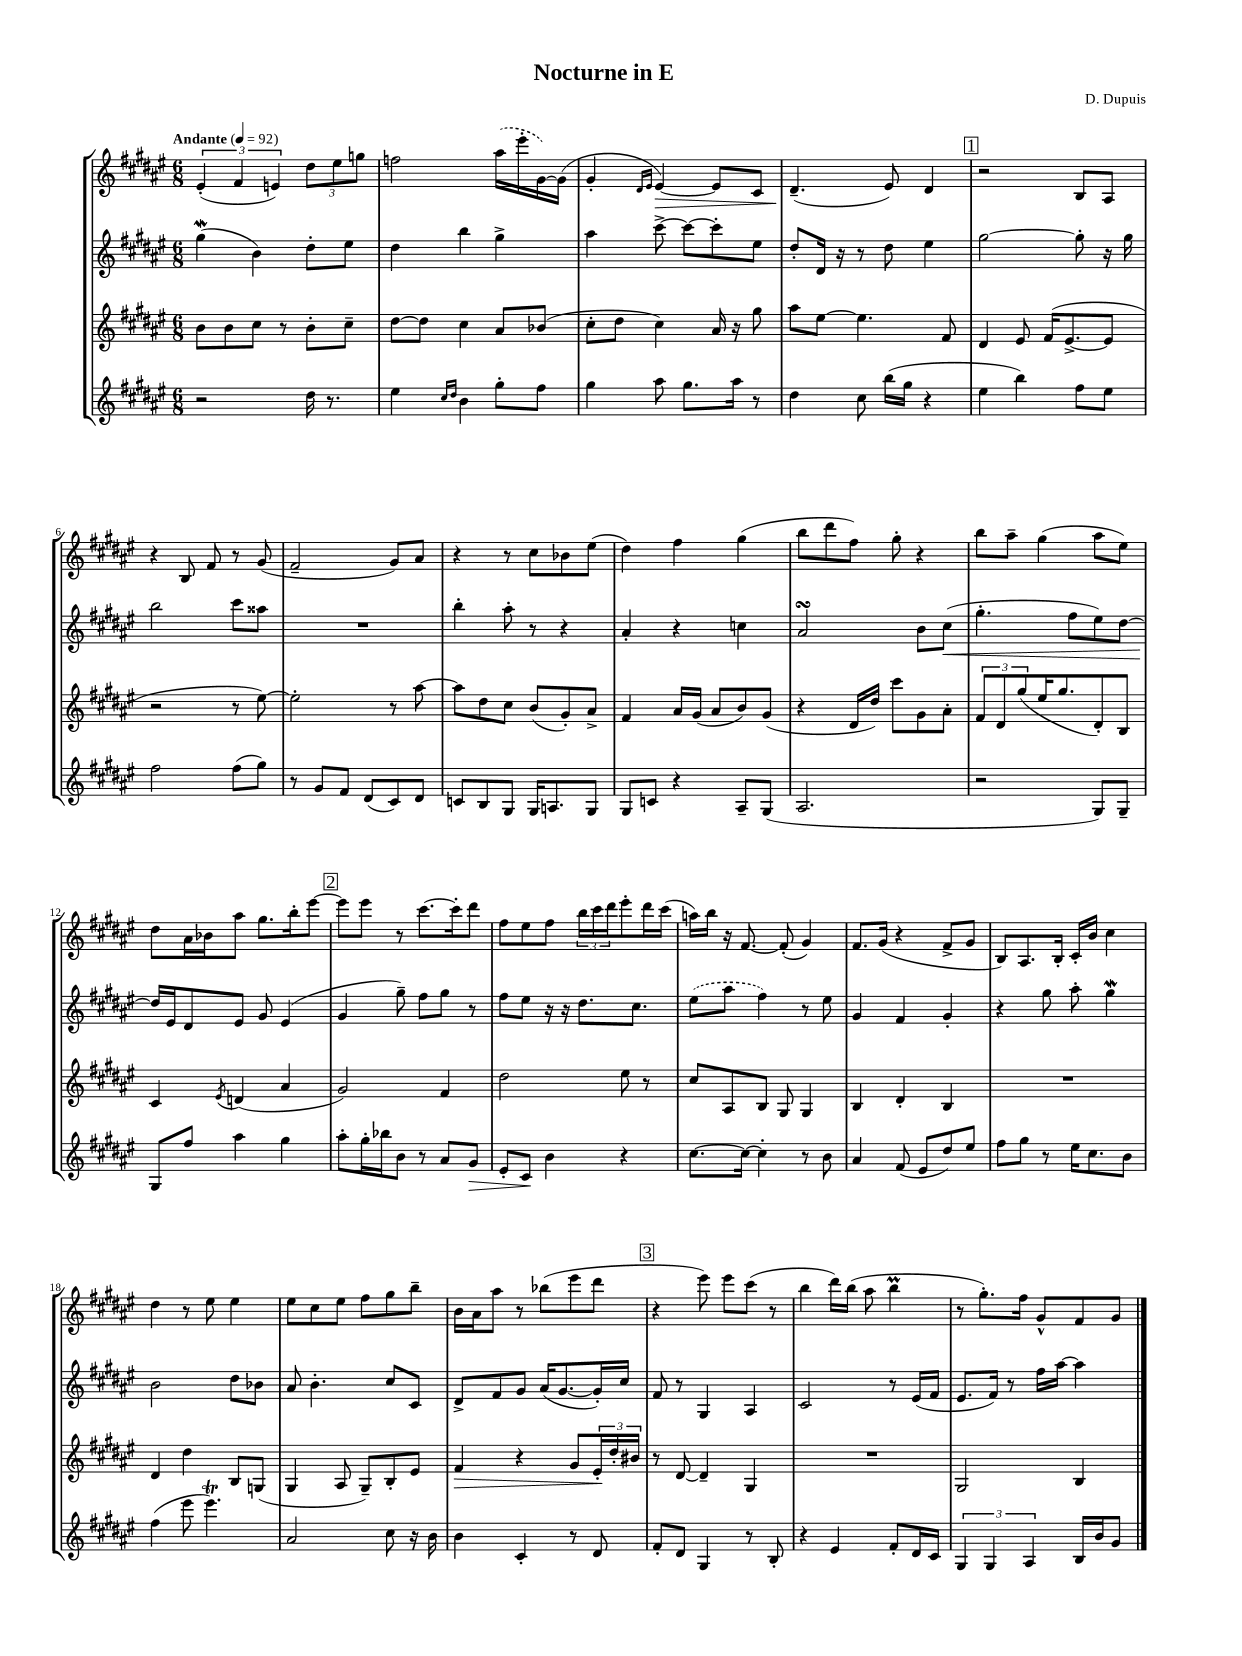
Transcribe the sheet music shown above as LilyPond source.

\header { title = "Nocturne in E" composer = "D. Dupuis" }
<<
\new StaffGroup <<
\new Staff = "s0" {
    \clef treble \key fis \major \numericTimeSignature \time 6/8 \tempo "Andante" 4 = 92
    \tuplet 3/2 { eis'4-.( fis'4 e'4) } \tuplet 3/2 { dis''8 eis''8 g''8 } |
    f''2 \once \slurDashed ais''16( eis'''16-. gis'16~) gis'16( |
    gis'4-. \grace { dis'16 eis'16 } eis'4~\>) eis'8 cis'8 |
    dis'4.--\!( eis'8) dis'4 |
    \mark \markup { \box "1" } r2 b8 ais8 |
    r4 b8 fis'8 r8 gis'8( |
    fis'2-- gis'8) ais'8 |
    r4 r8 cis''8 bes'8 eis''8( |
    dis''4) fis''4 gis''4( |
    b''8 dis'''8 fis''8) gis''8-. r4 |
    b''8 ais''8-- gis''4( ais''8 eis''8) |
    dis''8 ais'16 bes'16 ais''8 gis''8. b''16-. eis'''8~ |
    \mark \markup { \box "2" } eis'''8 eis'''8 r8 cis'''8.~ cis'''16-. dis'''8 |
    fis''8 eis''8 fis''8 \tuplet 3/2 { b''16 cis'''16 dis'''16 } eis'''8-. dis'''16 cis'''16( |
    a''16) b''16 r16 fis'8.~ fis'8-.( gis'4) |
    fis'8. gis'16( r4 fis'8-> gis'8 |
    b8) ais8. b16-. cis'16-. b'16 cis''4 |
    dis''4 r8 eis''8 eis''4 |
    eis''8 cis''8 eis''8 fis''8 gis''8 b''8-- |
    b'16 ais'16 ais''8 r8 bes''8( eis'''8 dis'''8 |
    \mark \markup { \box "3" } r4 eis'''8) eis'''8 cis'''8( r8 |
    b''4 dis'''16) b''16( ais''8 b''4\prall |
    r8 gis''8.-.) fis''16 gis'8-^ fis'8 gis'8 \bar "|." |
}
\new Staff = "s1" {
    \clef treble \key fis \major \numericTimeSignature \time 6/8
    gis''4\mordent( b'4) dis''8-. eis''8 |
    dis''4 b''4 gis''4-> |
    ais''4 cis'''8~-> cis'''8~ cis'''8-. eis''8 |
    dis''8-. dis'16 r16 r8 dis''8 eis''4 |
    \mark \markup { \box "1" } gis''2~ gis''8-. r16 gis''16 |
    b''2 cis'''8 aisis''8 |
    R2. |
    b''4-. ais''8-. r8 r4 |
    ais'4-. r4 c''4 |
    ais'2\turn b'8 cis''8\<( |
    gis''4.-. fis''8 eis''8) dis''8~ |
    dis''16\! eis'16 dis'8 eis'8 gis'8 eis'4( |
    \mark \markup { \box "2" } gis'4 gis''8--) fis''8 gis''8 r8 |
    fis''8 eis''8 r16 r16 dis''8. cis''8. |
    \once \slurDashed eis''8( ais''8 fis''4) r8 eis''8 |
    gis'4 fis'4 gis'4-. |
    r4 gis''8 ais''8-. gis''4\mordent |
    b'2 dis''8 bes'8 |
    ais'8 b'4.-. cis''8 cis'8 |
    dis'8-> fis'8 gis'8 ais'16( gis'8.~ gis'16-.) cis''16 |
    \mark \markup { \box "3" } fis'8 r8 gis4 ais4 |
    cis'2 r8 eis'16( fis'16 |
    eis'8. fis'16) r8 fis''16 ais''16~ ais''4 \bar "|." |
}
\new Staff = "s2" {
    \clef treble \key fis \major \numericTimeSignature \time 6/8
    b'8 b'8 cis''8 r8 b'8-. cis''8-- |
    dis''8~ dis''8 cis''4 ais'8 bes'8( |
    cis''8-. dis''8 cis''4) ais'16 r16 gis''8 |
    ais''8 eis''8~ eis''4. fis'8 |
    \mark \markup { \box "1" } dis'4 eis'8 fis'16( eis'8.~-> eis'8 |
    r2 r8 eis''8~) |
    eis''2-. r8 ais''8~ |
    ais''8 dis''8 cis''8 b'8( gis'8-.) ais'8-> |
    fis'4 ais'16 gis'16( ais'8 b'8) gis'8( |
    r4 dis'16 dis''16) cis'''8 gis'8 ais'8-. |
    \tuplet 3/2 { fis'8 dis'8 gis''8( } eis''16 gis''8. dis'8-.) b8 |
    cis'4 \acciaccatura { eis'8 } d'4( ais'4 |
    \mark \markup { \box "2" } gis'2) fis'4 |
    dis''2 eis''8 r8 |
    cis''8 ais8 b8 gis8 gis4 |
    b4 dis'4-. b4 |
    R2. |
    dis'4 dis''4 b8 g8( |
    gis4 ais8 gis8--) b8-. eis'8 |
    fis'4\> r4 gis'8 \tuplet 3/2 { eis'16-.\! dis''16-. bis'16 } |
    \mark \markup { \box "3" } r8 dis'8~ dis'4-- gis4 |
    R2. |
    gis2 b4 \bar "|." |
}
\new Staff = "s3" {
    \clef treble \key fis \major \numericTimeSignature \time 6/8
    r2 dis''16 r8. |
    eis''4 \grace { cis''16 dis''16 } b'4 gis''8-. fis''8 |
    gis''4 ais''8 gis''8. ais''16 r8 |
    dis''4 cis''8 b''16( gis''16 r4 |
    \mark \markup { \box "1" } eis''4 b''4) fis''8 eis''8 |
    fis''2 fis''8( gis''8) |
    r8 gis'8 fis'8 dis'8( cis'8) dis'8 |
    c'8 b8 gis8 gis16 a8. gis8 |
    gis8 c'8 r4 ais8-- gis8( |
    ais2. |
    r2 gis8) gis8-- |
    gis8 fis''8 ais''4 gis''4 |
    \mark \markup { \box "2" } ais''8-. gis''16-. bes''16 b'8 r8 ais'8 gis'8\> |
    eis'8-. cis'8\! b'4 r4 |
    cis''8.~ cis''16~ cis''4-. r8 b'8 |
    ais'4 fis'8( eis'8 dis''8) eis''8 |
    fis''8 gis''8 r8 eis''16 cis''8. b'8 |
    fis''4( eis'''8 eis'''4.\trill) |
    ais'2 cis''8 r16 b'16 |
    b'4 cis'4-. r8 dis'8 |
    \mark \markup { \box "3" } fis'8-. dis'8 gis4 r8 b8-. |
    r4 eis'4 fis'8-. dis'16 cis'16 |
    \tuplet 3/2 { gis4 gis4 ais4 } b16 b'16 gis'8 \bar "|." |
}
>>
>>
